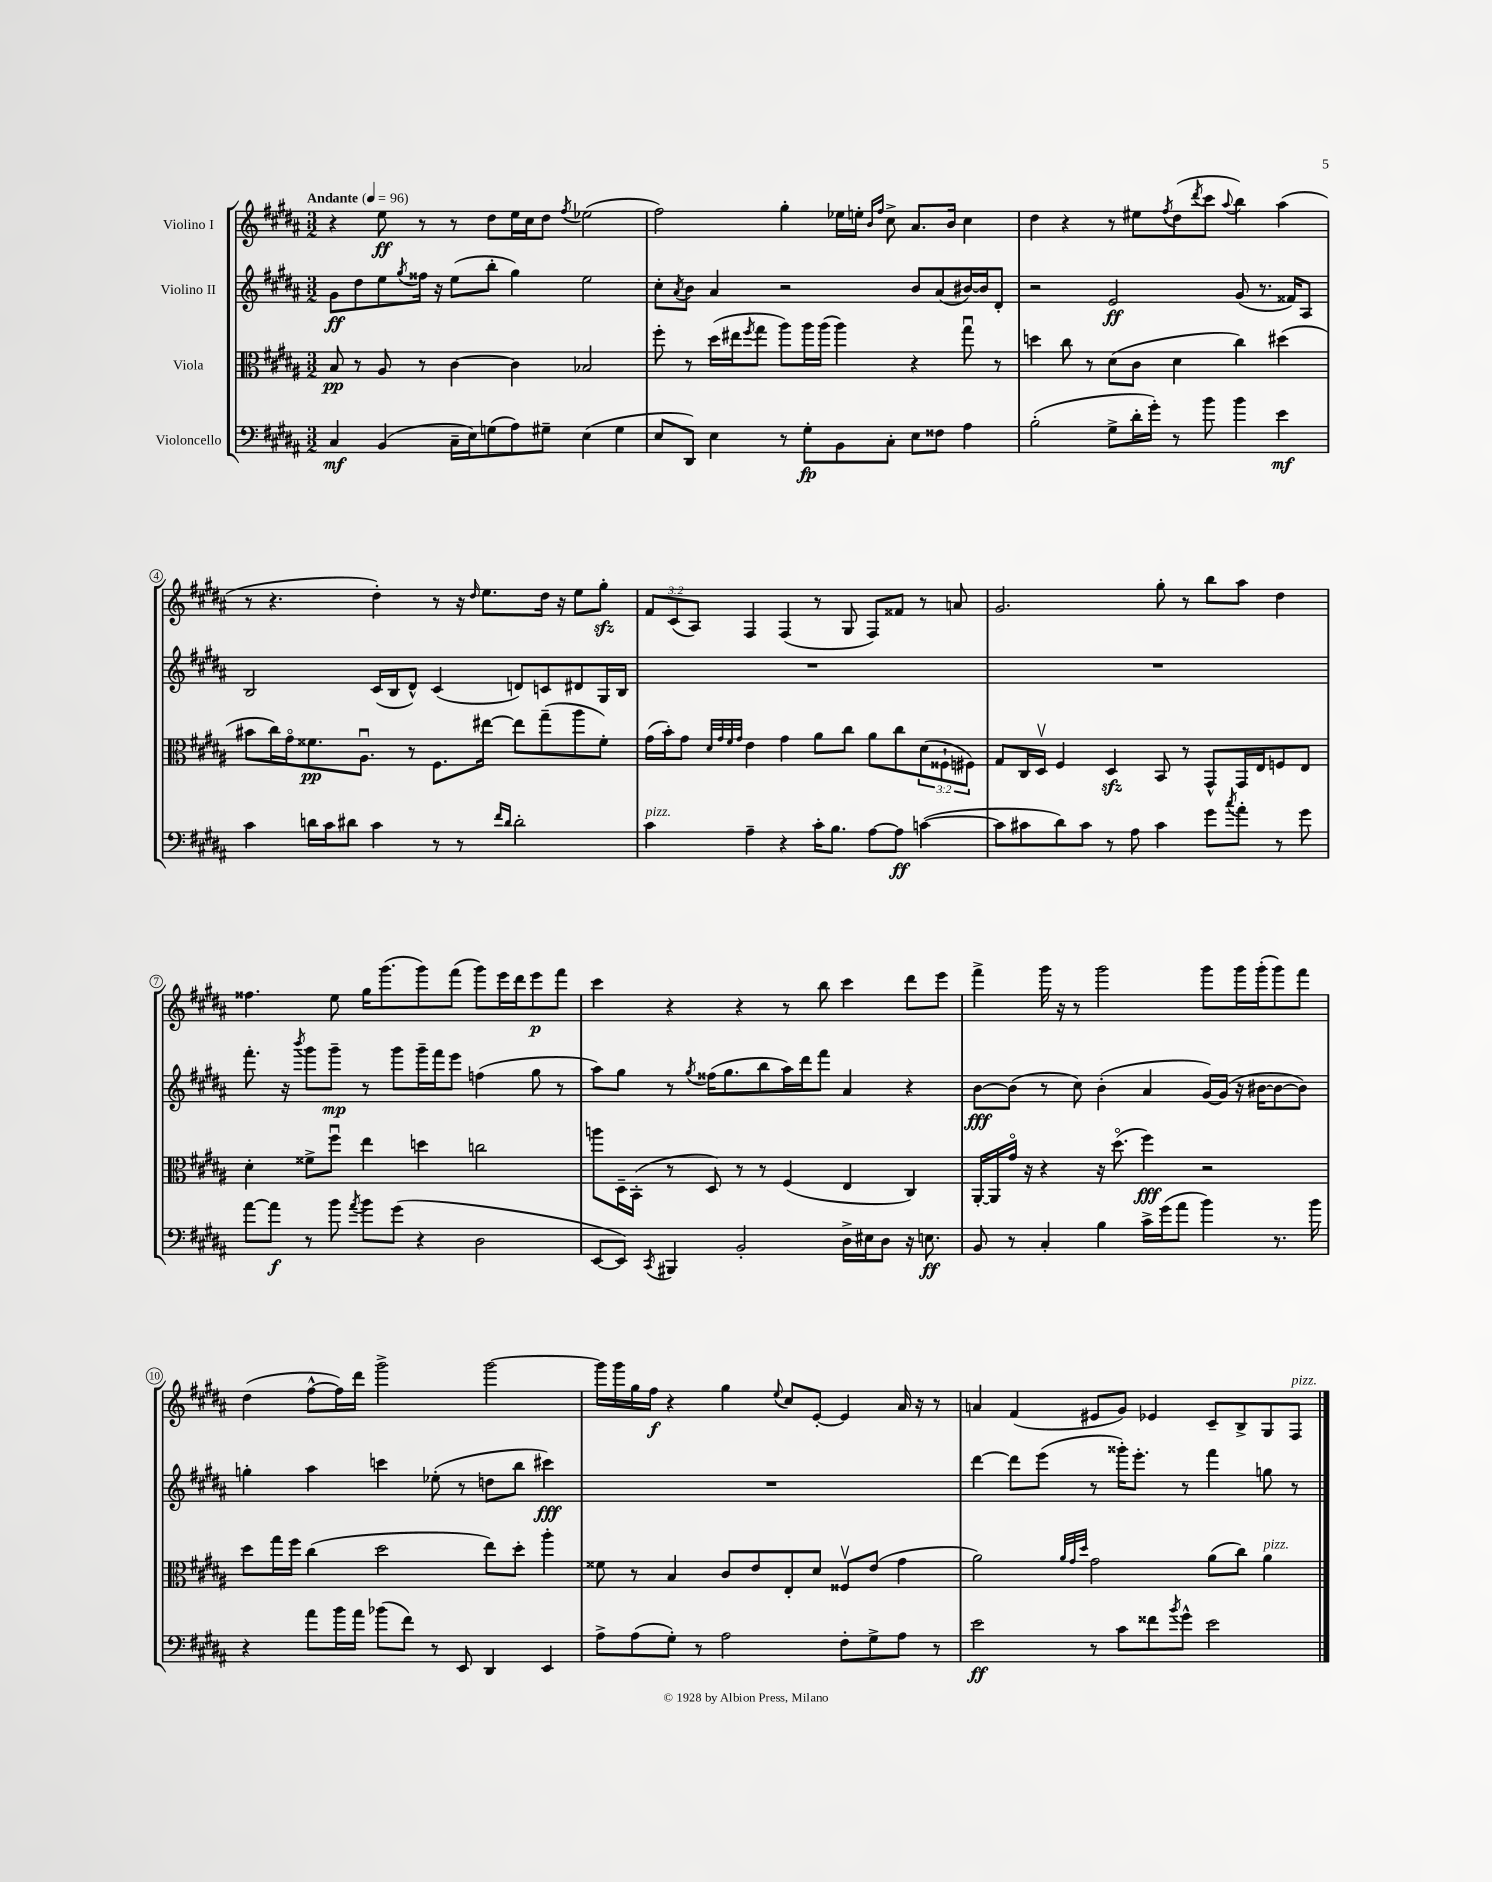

**kern	**kern	**kern	**kern
*staff4	*staff3	*staff2	*staff1
*clefF4	*clefC3	*clefG2	*clefG2
*k[f#c#g#d#a#]	*k[f#c#g#d#a#]	*k[f#c#g#d#a#]	*k[f#c#g#d#a#]
*M3/2	*M3/2	*M3/2	*M3/2
*MM96	*MM96	*MM96	*MM96
4C#	8B	8g#	4r
.	8r	8dd#	.
(4BB	8A#	8ee	8ee
.	.	8qgg#	.
.	8r	16ff##	8r
.	.	16r	.
16C#~	[4c#	(8ee	8r
16E)	.	.	.
(8G	.	8bb'	8dd#
8A#)	4c#]	4gg#)	16ee
.	.	.	16cc#
8G#~	.	.	8dd#
.	.	.	8qff#
(4E	2B-	2ee	(2ee-
4G#	.	.	.
=	=	=	=
8E	8ff#'	8cc#'	2ff#)
.	.	8qa#	.
8DD#)	8r	8b	.
4E	(16dd#	4a#	.
.	16ee#	.	.
.	8qff#	.	.
.	8gg#	.	.
8r	8aa#)	2r	4gg#'
8G#'	16aa#	.	.
.	(16aa#	.	.
8BB	4aa#)	.	16ee-
.	.	.	16ee'
.	.	.	16qqb
.	.	.	16qqff#
8C#'	.	.	8cc#^
8E	4r	8b	8.a#
8F##	.	(8a#	.
.	.	.	16b
4A#	8gg#u	[16b#)	4cc#
.	.	16b#]	.
.	8r	8d#'	.
=	=	=	=
(2B'	4dd	2r	4dd#
.	8cc#	.	4r
.	8r	.	.
8G#^	(8d#	2e	8r
16d#'	8c#	.	8ee#
16g#')	.	.	.
.	.	.	8qff#
8r	4d#	.	(8dd#
.	.	.	8qddd#
8b	.	.	8ccc#
.	.	.	8qqaa#
4b	4cc#)	(8g#	4bb)
.	.	8.r	.
4e	(4dd#	.	(4aa#
.	.	16f##)	.
.	.	8A#	.
=	=	=	=
4c#	8b#	2B	8r
.	16cc#)	.	4.r
.	16g#o	.	.
16d	8.f##	.	.
16c#	.	.	.
8d#	.	.	.
.	8.A#u	.	.
4c#	.	(16c#	4dd#')
.	.	16B	.
.	8r	8d#^^)	.
8r	8.F#	(4c#	8r
8r	.	.	16r
.	.	.	16qqdd#
.	[16ee#	.	8.ee
16qqf#	.	.	.
16qqd#	.	.	.
2d#'	8ee#]	8d)	.
.	(8gg#~	8c	16dd#
.	.	.	16r
.	8aa#	8d#	8ee
.	8f##')	16G#	8gg#'
.	.	16B	.
=	=	=	=
4c#	(16g#	1.r	12f#
.	16b')	.	.
.	.	.	(12c#
.	8g#	.	.
.	.	.	12A#)
.	32qqd#	.	.
.	32qqg#	.	.
.	32qqf#	.	.
.	32qqg#	.	.
4A#~	4e	.	4F#
4r	4g#	.	(4F#
16c#'	8a#	.	8r
8.B	.	.	.
.	8cc#	.	8G#
[8A#	8a#	.	8F#)
8A#]	8cc#	.	8f##
([4c	(12d#	.	8r
.	12F##`	.	.
.	.	.	8a
.	12F#)	.	.
=	=	=	=
8c]	8G#	1.r	2.g#
8c#	16C#	.	.
.	16D#v	.	.
8d#)	4F#	.	.
8c#	.	.	.
8r	4D#	.	.
8A#	.	.	.
4c#	8BB	.	8gg#'
.	8r	.	8r
8g#	8GG#^^	.	8bb
8qcc#	.	.	.
8a#'	16GG#	.	8aa#
.	16E	.	.
8r	8F	.	4dd#
8g#	8E	.	.
=	=	=	=
[8a#	4d#'	8.fff#'	4.ff##
8a#]	.	.	.
.	.	16r	.
.	.	8qbbb	.
8r	8f##^	8ggg#	.
8b	8ff#u	8ggg#~	8ee
8qa#	.	.	.
8b	4ee	8r	16gg#
.	.	.	(8.ggg#
(8g#	.	8ggg#	.
4r	4dd	16ggg#~	8ggg#)
.	.	16fff#	.
.	.	8eee	(8fff#
2D#	2cc	(4ff	8ggg#)
.	.	.	16eee
.	.	.	16ddd#
.	.	8gg#	8eee
.	.	8r	8fff#
=	=	=	=
[8EE	8aa	8aa#)	4ccc#
8EE])	16D#~	8gg#	.
.	(16BB'	.	.
8qCC#	.	.	.
4BBB#	8r	8r	4r
.	.	8qgg#	.
.	8D#)	(16ff##	.
.	.	8.gg#	.
2BB'	8r	.	4r
.	8r	8bb	.
.	(4F#	16aa#)	8r
.	.	16ddd#	.
.	.	8fff#	8bb
16D#^	4E	4a#	4ccc#
16E#	.	.	.
8D#	.	.	.
16r	4C#)	4r	8ddd#
8.E	.	.	.
.	.	.	8eee
=	=	=	=
8BB	[16AA#'	[8b	4fff#^
.	16AA#]	.	.
8r	16g#o	(8b]	.
.	16r	.	.
4C#'	4r	8r	16ggg#
.	.	.	16r
.	.	8cc#)	8r
4B	16r	(4b'	2ggg#
.	(8.dd#o	.	.
16c#^	4ff#)	4a#	.
(16g#	.	.	.
8a#	.	.	.
4b)	2r	[16g#)	8ggg#
.	.	(16g#]	.
.	.	16r	16ggg#
.	.	[16b#	(16ggg#'
8.r	.	8b#_	8ggg#)
.	.	8b#])	8fff#
16b	.	.	.
=	=	=	=
4r	8dd#	4gg'	(4dd#
.	16gg#	.	.
.	16ff#	.	.
8a#	(4cc#	4aa#	[8ff#^^
16b	.	.	16ff#])
16a#	.	.	16ddd#
(8b-	2dd#	4ccc	2ggg#^
8f#)	.	.	.
8r	.	(8ee-'	.
8EE	.	8r	.
4DD#	8ee)	8dd	[2ggg#
.	8dd#'	8bb	.
4EE	4aa#'	4ccc#)	.
=	=	=	=
8A#^	8f##	1.r	16ggg#]
.	.	.	16ggg#
(8A#	8r	.	16gg#
.	.	.	16ff#
8G#')	4B	.	4r
8r	.	.	.
2A#	8c#	.	4gg#
.	8e	.	.
.	.	.	8qqee
.	8E'	.	8cc#
.	8d#	.	[8e'
8F#'	8F##v	.	4e]
8G#^	(8e	.	.
8A#	4g#	.	16a#
.	.	.	16r
8r	.	.	8r
=	=	=	=
2e	2a#)	[4ddd#	4a
.	.	8ddd#]	(4f#
.	.	(8eee	.
.	32qqa#	.	.
.	32qqg#	.	.
.	32qqdd#	.	.
8r	2g#	8r	8e#
8c#	.	16ggg##')	8g#)
.	.	8.eee'	.
8f##	.	.	4e-
8qb	.	.	.
8g#^^	.	8r	.
2e	(8a#	4fff#	8c#~
.	8cc#)	.	8B^
.	4a#	8gg	8G#
.	.	8r	8F#
==	==	==	==
*-	*-	*-	*-
